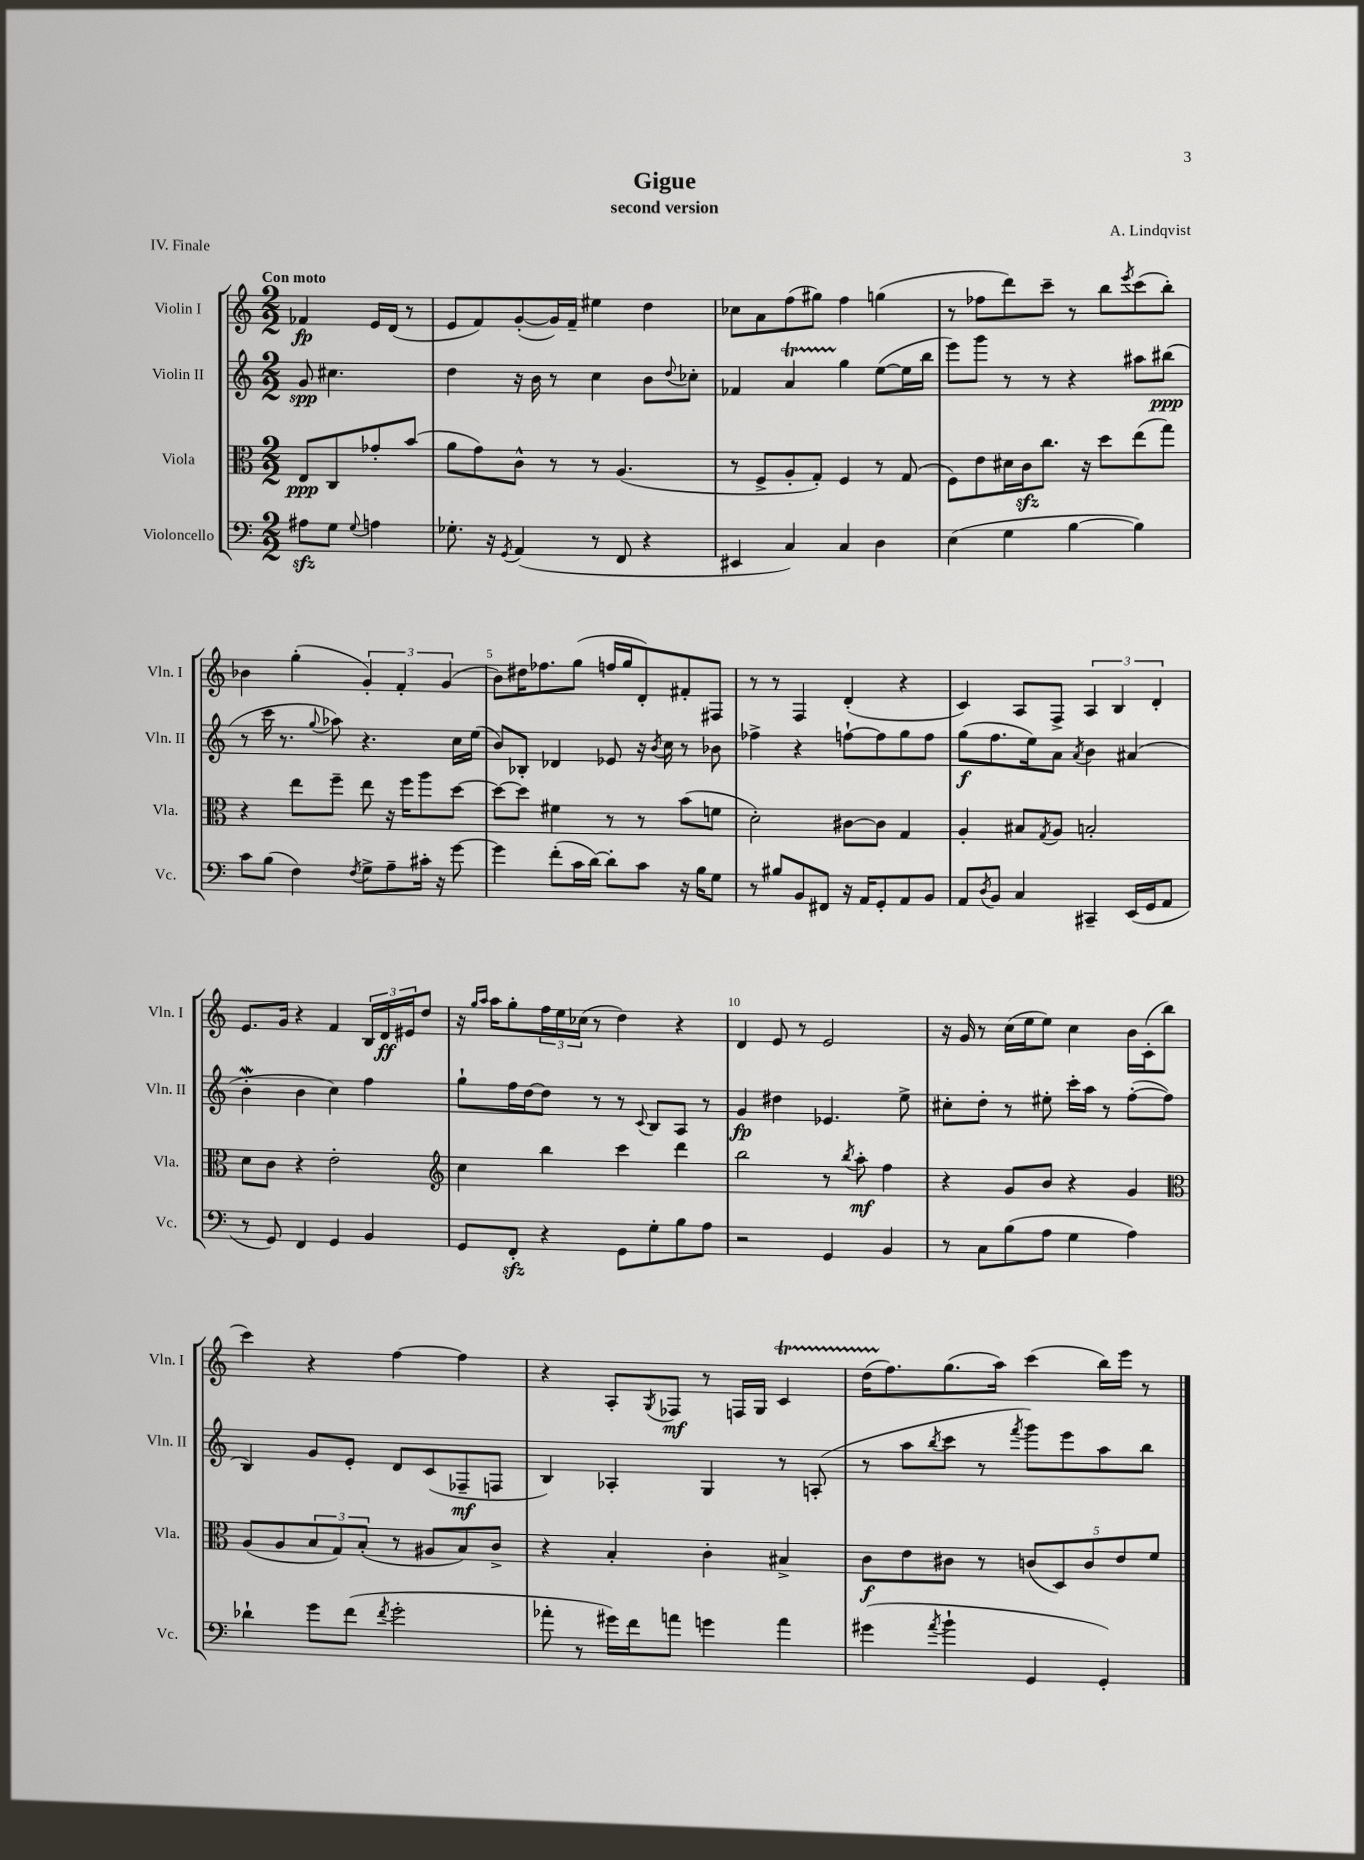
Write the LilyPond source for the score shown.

\header { title = "Gigue" composer = "A. Lindqvist" subtitle = "second version" piece = "IV. Finale" }
<<
\new StaffGroup <<
\new Staff = "s0" \with { instrumentName = "Violin I" shortInstrumentName = "Vln. I" } {
    \clef treble \key c \major \numericTimeSignature \time 2/2 \partial 2 \tempo "Con moto"
    fes'4\fp e'16 d'16( r8 |
    e'8 f'8) g'8~-.( g'16) f'16-- eis''4 d''4 |
    ces''8 a'8 f''8( gis''8) f''4 g''4( |
    r8 fes''8 d'''8) c'''8-- r8 b''8 \acciaccatura { e'''8 } c'''8( b''8-.) |
    bes'4 g''4-.( \tuplet 3/2 { g'4-.) f'4-. g'4( } |
    b'8) dis''16 fes''8. g''8( f''16 g''16 d'8-.) fis'8-. fis8 |
    r8 r8 f4 d'4-.( r4 |
    c'4) a8 f8-> \tuplet 3/2 { a4 b4 d'4-. } |
    e'8. g'16 r4 f'4 \tuplet 3/2 { b16 d'16\ff eis'16 } d''8 |
    r16 \grace { g''16 a''16 } a''16 g''8-. \tuplet 3/2 { f''16 e''16 ces''16( } r8 d''4) r4 |
    d'4 e'8 r8 e'2 |
    r16 g'16 r8 c''16( e''16 e''8) c''4 b'16 c'16-.( b''8 |
    c'''4) r4 f''4~ f''4 |
    r4 a8-. \acciaccatura { g8 } fes8\mf r8 f16 g16 c'4\startTrillSpan |
    d''16( f''8.\stopTrillSpan) g''8.( a''16) c'''4( b''16) e'''16 r8 \bar "|." |
}
\new Staff = "s1" \with { instrumentName = "Violin II" shortInstrumentName = "Vln. II" } {
    \clef treble \key c \major \numericTimeSignature \time 2/2 \partial 2
    g'8\spp cis''4. |
    d''4 r16 b'16 r8 c''4 b'8 \appoggiatura { d''8 } ces''8-. |
    fes'4 a'4\startTrillSpan g''4\stopTrillSpan e''8~( e''16 b''16 |
    e'''8) g'''8 r8 r8 r4 ais''8 bis''8\ppp( |
    r8 c'''16 r8. \appoggiatura { g''8 } aes''8) r4. c''16 e''16( |
    b'8) bes8-. des'4 ees'8 r16 \acciaccatura { b'8 } c''16 r8 bes'8 |
    fes''4-> r4 f''8~-! f''8 g''8 f''8 |
    g''8\f( f''8. e''16) a'8 \acciaccatura { a'8 } b'4 ais'4( |
    b'4-.\mordent b'4 c''4) f''4 |
    g''8-! f''16 d''16~ d''8 r8 r8 \appoggiatura { c'8 } b8 a8 r8 |
    g'4\fp dis''4 ees'4. e''8-> |
    cis''8-. d''8-. r8 eis''8-. c'''16-. a''16 r8 f''8~-.( f''8 |
    b4) g'8 e'8-. d'8 c'8( fes8--\mf f8 |
    b4) aes4-. g4 r8 a8-.( |
    r8 a''8 \acciaccatura { b''8 } c'''8 r8 \acciaccatura { f'''8 } g'''8) e'''8 a''8 b''8 \bar "|." |
}
\new Staff = "s2" \with { instrumentName = "Viola" shortInstrumentName = "Vla." } {
    \clef alto \key c \major \numericTimeSignature \time 2/2 \partial 2
    e8\ppp c8 ges'8-. b'8( |
    a'8 g'8) c'8-^ r8 r8 a4.( |
    r8 f8-> a8-. g8-.) f4 r8 g8( |
    f8) e'8 dis'16 c'16\sfz c''8. r16 d''8 e''8( g''8) |
    r4 e''8 f''8-- e''8 r16 f''16 a''8 d''8~ |
    d''8~ d''8 fis'4 r8 r8 b'8( f'8 |
    d'2-.) cis'8~ cis'8 g4 |
    a4-. bis8 \acciaccatura { g8 } a8 b2-. |
    d'8 c'8 r4 e'2-. |
    \clef treble c''4 b''4 c'''4 d'''4 |
    b''2 r8 \acciaccatura { b''8 } a''8-.\mf f''4 |
    r4 g'8 b'8 r4 g'4 |
    \clef alto a8( a8 \tuplet 3/2 { b8 g8) b8-.( } r8 ais8 b8) c'8-> |
    r4 b4-. c'4-. bis4-> |
    c'8\f e'8 cis'8 r8 \tuplet 5/4 { c'8( d8) c'8 e'8 f'8 } \bar "|." |
}
\new Staff = "s3" \with { instrumentName = "Violoncello" shortInstrumentName = "Vc." } {
    \clef bass \key c \major \numericTimeSignature \time 2/2 \partial 2
    ais8\sfz g8 \appoggiatura { g8 } a4 |
    ges8.-. r16 \acciaccatura { g,8 } a,4( r8 f,8 r4 |
    eis,4 c4) c4 d4 |
    e4( g4 b4~ b4) |
    c'8 b8( f4) \acciaccatura { f8 } g8-> a8-- cis'16-. r16 g'8~ |
    g'4 f'8-.( c'16 d'16~) d'8-. c'8 r16 b16 g8 |
    r8 bis8 b,8 fis,8 r16 a,16 g,8-. a,8 b,8 |
    a,8 \acciaccatura { d8 } b,8 c4 cis,4-- e,16( g,16 a,8 |
    r8 g,8) f,4 g,4 b,4 |
    g,8 f,8-.\sfz r4 g,8 g8-. b8 a8 |
    r2 g,4 b,4 |
    r8 c8 b8( a8 g4 a4) |
    des'4-! g'8 f'8( \acciaccatura { f'8 } g'2-. |
    aes'8-. r8 gis'16) f'16 a'8 g'4 a'4 |
    gis'4( \acciaccatura { a'8 } b'4-! g,4 g,4-.) \bar "|." |
}
>>
>>
\layout { \context { \Score \override BarNumber.break-visibility = ##(#f #t #t) barNumberVisibility = #(every-nth-bar-number-visible 5) } }
